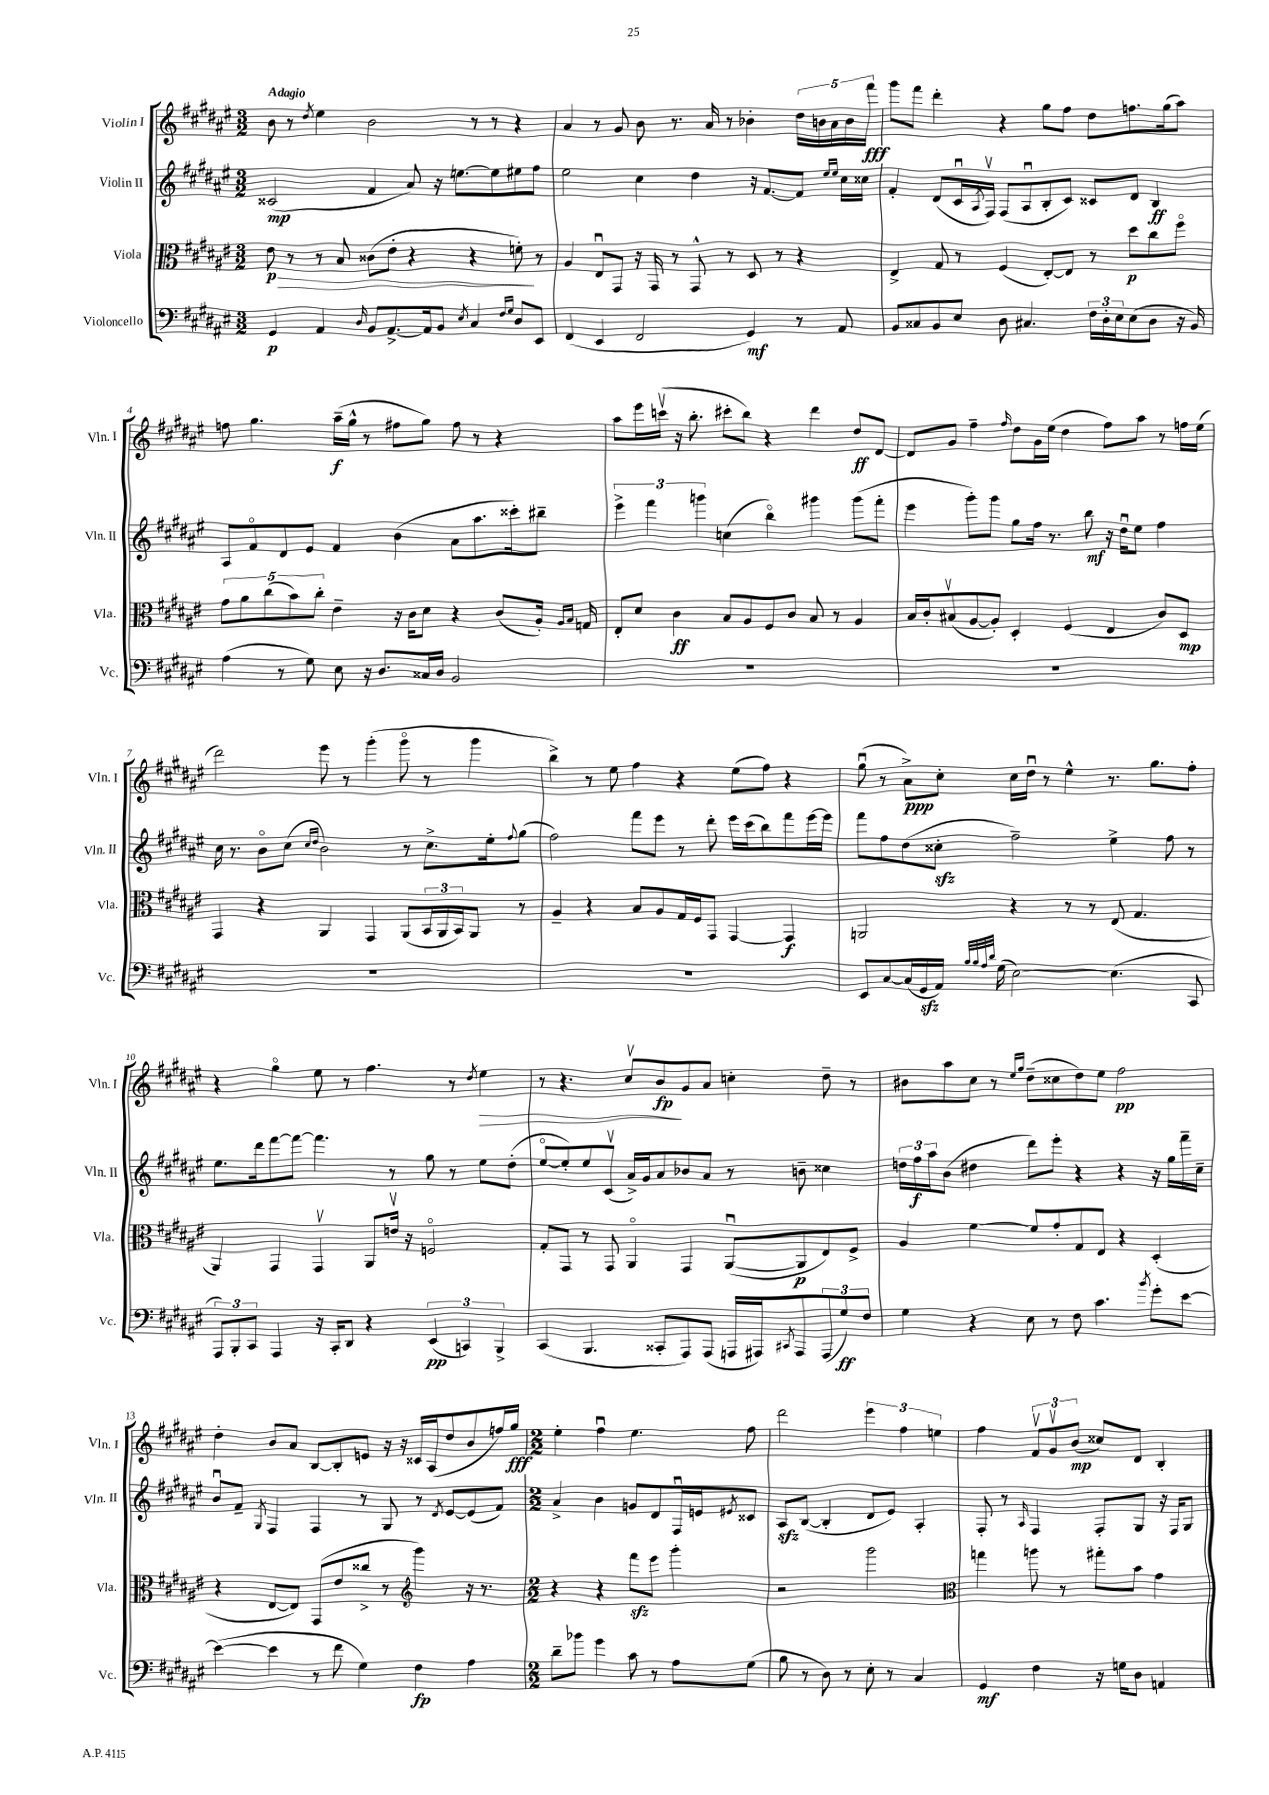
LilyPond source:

<<
\new StaffGroup <<
\new Staff = "s0" \with { instrumentName = "Violin I" shortInstrumentName = "Vln. I" } {
    \clef treble \key fis \major \numericTimeSignature \time 3/2 \tempo "Adagio"
    b'8 r8 \acciaccatura { dis''8 } eis''4 b'2 r8 r8 r4 |
    ais'4 r8 gis'8 b'8 r8. ais'16 r8 bes'4-. \tuplet 5/4 { dis''16 b'16 ais'16 b'16 fis'''16\fff } |
    gis'''8 fis'''8 dis'''4-. r4 gis''8 fis''8 dis''8 f''8. gis''16( ais''8) |
    f''8 gis''4. ais''16--\f( gis''16-^ r8 fis''8 gis''8) fis''8 r8 r4 |
    ais''8 eis'''16 c'''16\upbow( r16 b''8.-. cis'''8-. b''8) r4 dis'''4 dis''8\ff dis'8~ |
    dis'8 gis'8 fis''4-- \grace { fis''16 } dis''8 gis'16 eis''16( dis''4 fis''8) ais''8 r8 f''16 eis''16( |
    dis'''2) eis'''8 r8 gis'''4-.( gis'''8\flageolet r8 gis'''4 |
    b''4->) r8 eis''8 fis''4 r4 eis''8( fis''8) r4 |
    gis''8\downbow( r8 ais'8->\ppp) cis''8-. cis''16 dis''16\downbow r8 eis''4-^ r8. gis''8. fis''8-. |
    r4 gis''4\flageolet eis''8 r8 fis''4. r8 \acciaccatura { dis''8 } eis''4\> |
    r8 r4. cis''8\upbow b'8\fp\! gis'8 ais'8 c''4-. dis''8-- r8 |
    bis'8 ais''8 cis''8 r8 \grace { eis''16 gis''16 } dis''8--( cisis''8 dis''8) eis''8 fis''2\pp |
    dis''4-. b'8 ais'8 b8~ b8-. e'8 r16 r16 cisis'16 ais16( dis''8 b'8 f''16) gis''16\fff |
    \numericTimeSignature \time 2/2 eis''4-. fis''4\downbow eis''4. fis''8 |
    dis'''2 \tuplet 3/2 { eis'''4 fis''4 e''4 } |
    fis''4 \tuplet 3/2 { fis'8\upbow gis'8\upbow b'8\mp( } cisis''8) dis'8 b4-. \bar "|." |
}
\new Staff = "s1" \with { instrumentName = "Violin II" shortInstrumentName = "Vln. II" } {
    \clef treble \key fis \major \numericTimeSignature \time 3/2
    cisis'2\mp( fis'4 ais'8) r16 e''8.~ e''8 eis''8 fis''8 |
    eis''2 cis''4 dis''4 r16 fis'8.~ fis'8 \grace { eis''16 eis''16 } cis''16 cisis''16 |
    fis'4-. dis'8( cis'16\downbow \acciaccatura { ais8 } fis16\upbow) fis8( ais8\downbow b8-. cis'8) cisis'8 dis'8 b4\ff |
    ais8 fis'8\flageolet dis'8 eis'8 fis'4 b'4( ais'8 ais''8. cisis'''16-.) bis''8-- |
    \tuplet 3/2 { eis'''4-> fis'''4 g'''4 } c''4( b''4\flageolet) gis'''4 gis'''8( fis'''8-. |
    eis'''4 gis'''8-.) gis'''8 gis''8 fis''16 r8. b''8\mf r16 dis''16\downbow eis''8 fis''4 |
    cis''16 r8. b'8\flageolet cis''8( \grace { cis''16 dis''16 } b'2) r8 cis''8.-> eis''16-. \appoggiatura { fis''8 } gis''8( |
    fis''2) fis'''8 eis'''8 r8 dis'''8-. eis'''16 cis'''16( b''8) fis'''8 eis'''16~ eis'''16 |
    fis'''8 fis''8 dis''8( cisis''8-.\sfz fis''2--) eis''4-> fis''8 r8 |
    eis''8. dis'''16 fis'''8~ fis'''8~ fis'''4. r8 gis''8 r8 eis''8 dis''8-.( |
    eis''8~\flageolet eis''8-.) eis''8 cis'8\upbow( ais'16->) gis'16 ais'8 bes'8 ais'8 r8 b'8-- cisis''4 |
    \tuplet 3/2 { d''16 fis''16\f ais''16 } b'8( dis''4 dis'''8) eis'''8-. r4 r4 r16 gis''16 fis'''16-- cis''16-- |
    b'8\downbow fis'8-- \acciaccatura { gis8 } fis4 fis4 r8 gis8 r8 \acciaccatura { dis'8 } eis'8~ eis'8( fis'8) |
    \numericTimeSignature \time 2/2 ais'4-> b'4 g'8 dis'8 fis16\downbow e'16 \acciaccatura { eis'8 } cisis'8 |
    ais8\sfz b8~( b4-. dis'8 eis'8) ais4-. |
    fis8-. r8 \grace { ais16 } fis4 fis8-. gis8 r16 fis16 gis8 \bar "|." |
}
\new Staff = "s2" \with { instrumentName = "Viola" shortInstrumentName = "Vla." } {
    \clef alto \key fis \major \numericTimeSignature \time 3/2
    eis'8\p\> r8 r8 b8 cisis'8( eis'8-. r4 r4 f'8-.\!) r8 |
    ais4 eis8\downbow gis,8 r16 gis,16 r8 gis,8-^ r8 dis8 r8 r4 |
    eis4-> gis8 r8 fis4( eis8~-.) eis8 r8 dis''8\p cis''8 fis''8\flageolet |
    \tuplet 5/4 { gis'8 ais'8 cis''8( b'8) cis''8-. } eis'4-- r16 cis'16 dis'8 r4 cis'8( ais16-.) \grace { ais16 b16 } g16 |
    eis8-. dis'8 cis'4\ff b8 ais8 fis8 cis'8 b8 r8 ais4 |
    b16 cis'16-. bis8\upbow( ais8~ ais8-.) dis4-. fis4( eis4 cis'8) dis8\mp |
    gis,4 r4 ais,4 gis,4 ais,8( \tuplet 3/2 { b,16 ais,16 b,16) } ais,8 r8 |
    ais4-- r4 b8 ais8 gis16 fis16 gis,8 gis,4~ gis,4\f |
    a,2 r4 r8 r8 eis8( gis4. |
    ais,4) gis,4 gis,4\upbow ais,8 e'16\upbow r16 f2\flageolet |
    gis8-. gis,8 r8 gis,8 ais,4\flageolet gis,4 ais,8~\downbow( ais,8\p eis8) fis8-> |
    ais4 fis'4~ fis'8 gis'8-. gis8 eis8 r4 dis4-.( |
    r4 eis8~ eis8) gis,8( eis'8 cisis''8-> r8 \clef treble gis'''4) r16 r8. |
    \numericTimeSignature \time 2/2 r4 r4 fis'''8\sfz eis'''8 gis'''4-. |
    r2 gis'''2 |
    \clef alto g''4 a''8 r8 gis''8-. b'8 gis'4 \bar "|." |
}
\new Staff = "s3" \with { instrumentName = "Violoncello" shortInstrumentName = "Vc." } {
    \clef bass \key fis \major \numericTimeSignature \time 3/2
    gis,4\p ais,4 \grace { dis16 } b,8 ais,8.~-> ais,16 b,8 \acciaccatura { eis8 } cis4 \grace { fis16 gis16 } dis8 eis,8 |
    fis,4( eis,4 fis,2 gis,4\mf) r8 ais,8 |
    b,8 cisis8 b,8 eis8 dis8 cis4. \tuplet 3/2 { fis16 dis16-. eis16 } eis8( dis8 r16 b,16) |
    ais4( r8 gis8) eis8 r16 dis8. cisis16 dis16 b,2 |
    R1. |
    R1. |
    R1. |
    R1. |
    eis,8 cis8~ cis16( gis,16\sfz ais,16) \grace { b32 b32 ais32 dis'32 } gis16( eis2~) eis4.( cis,8 |
    \tuplet 3/2 { ais,,8) b,,8-. cis,8 } ais,,4 r16 cis,16-. dis,8 r4 \tuplet 3/2 { eis,4\pp( c,4) b,,4-> } |
    cis,4( b,,4. cisis,8-. ais,,8) ais,,8( a,,16 ais,,16) \acciaccatura { cis,8 } ais,,8 \tuplet 3/2 { ais,,8( gis8\ff) fis8 } |
    gis4 r4 eis8 r8 fis8 cis'4. \acciaccatura { b'8 } gis'8-. eis'8~ |
    eis'4~( eis'4 r8 fis'8 gis4) fis4\fp ais4 |
    \numericTimeSignature \time 2/2 dis'8-- bes'8 gis'4 cis'8 r8 ais8 gis8( |
    b8 r8 dis8) r8 eis8-. r8 cis4 |
    gis,4\mf fis4 r16 g16 dis8 a,4 \bar "|." |
}
>>
>>
